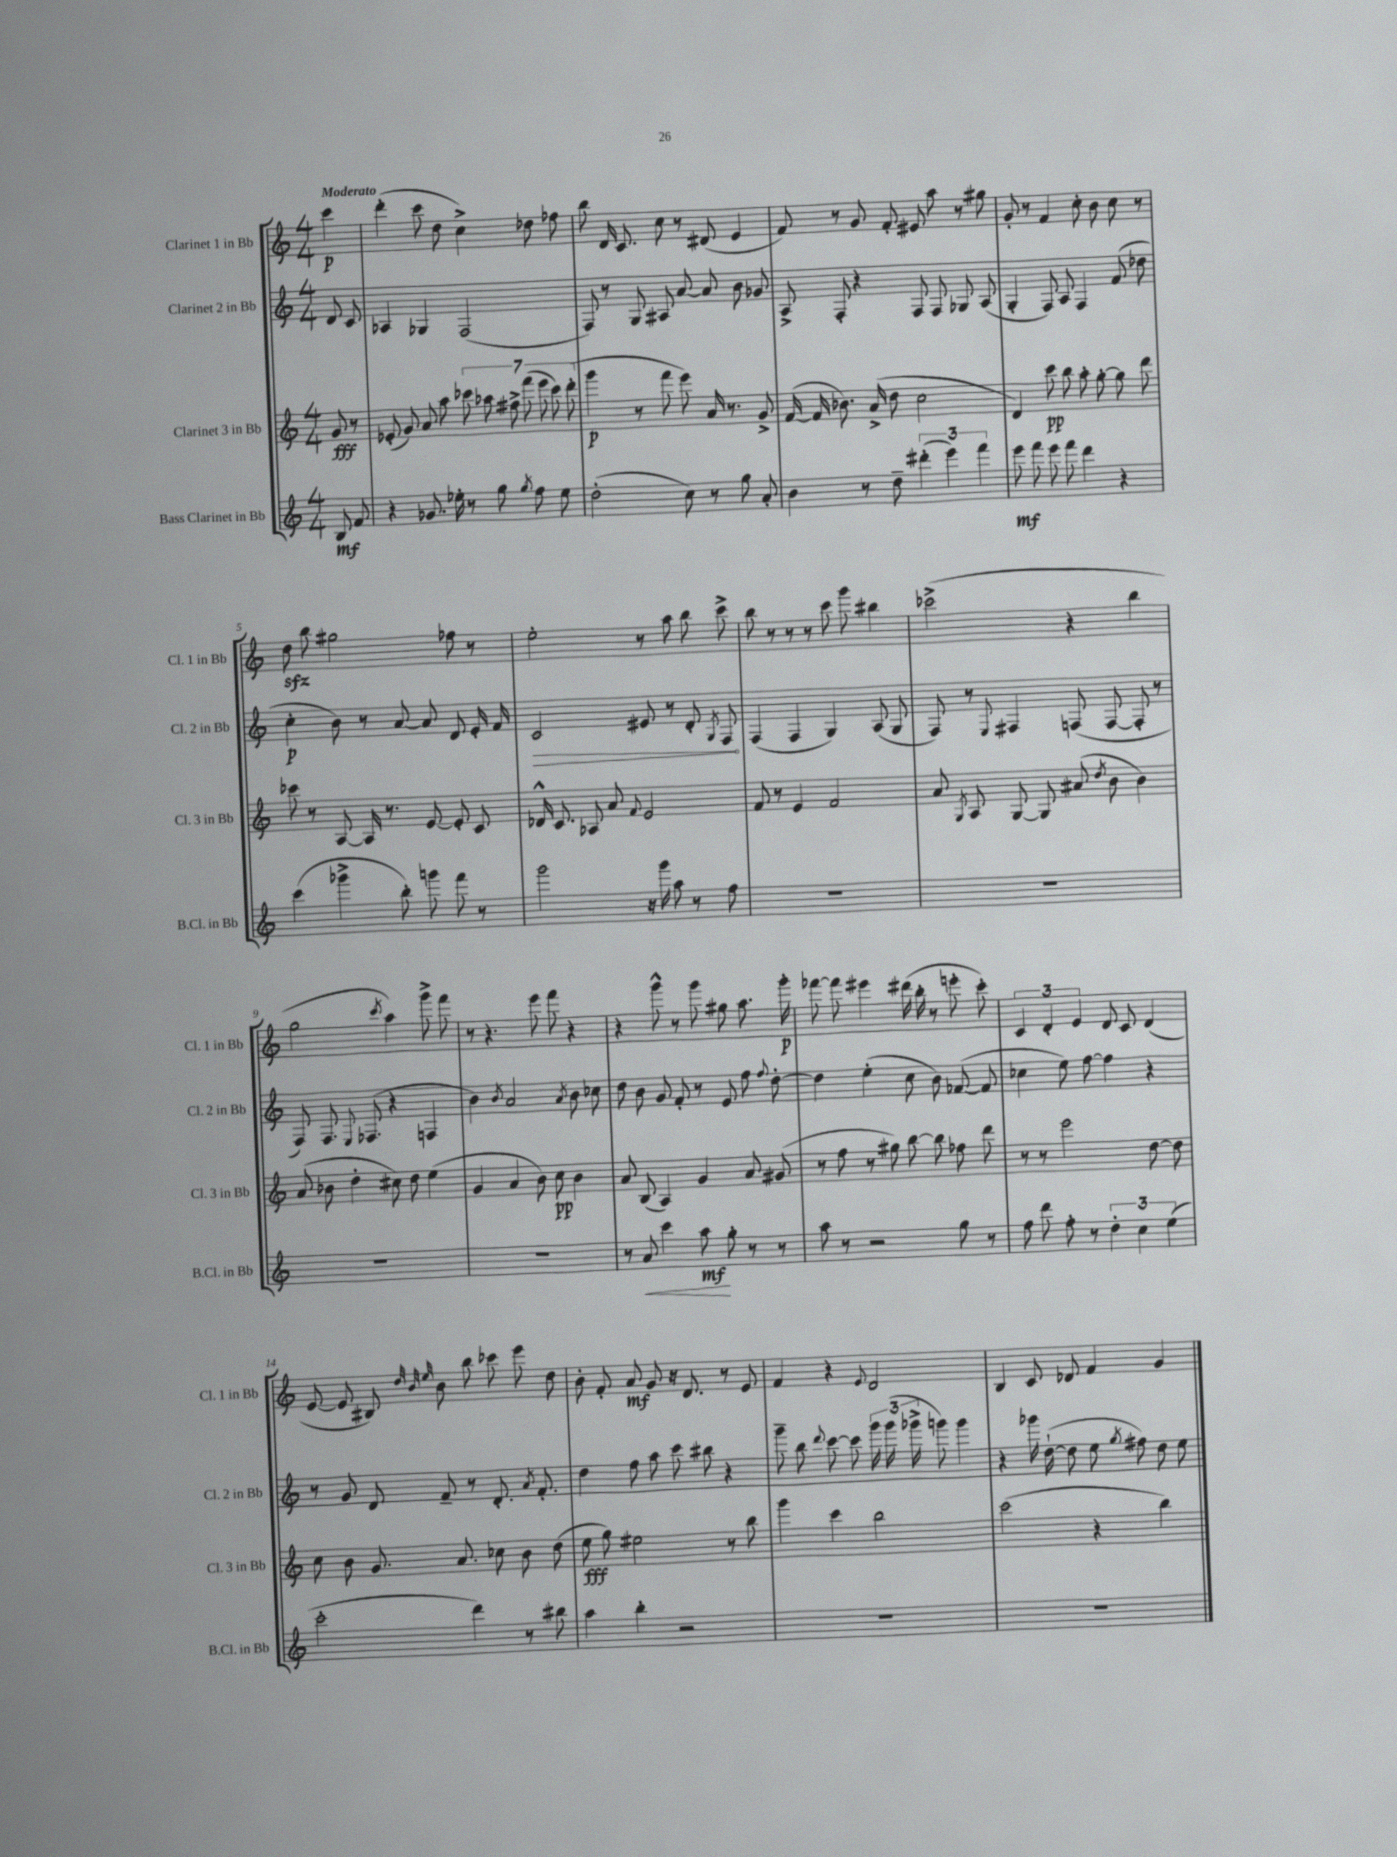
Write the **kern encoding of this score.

**kern	**kern	**kern	**kern
*staff4	*staff3	*staff2	*staff1
*clefG2	*clefG2	*clefG2	*clefG2
*k[]	*k[]	*k[]	*k[]
*M4/4	*M4/4	*M4/4	*M4/4
8B	8g	8d	4ccc
8f	8r	8c	.
=	=	=	=
4r	(8e-'	4A-	(4ddd'
.	8g)	.	.
8.g-	8a	4G-	8ccc
.	8aa	.	8dd
16ee-'	.	.	.
8r	14ccc-	(2F	4cc^)
.	14aa-	.	.
8gg	.	.	.
.	14ff#^	.	.
.	(14fff	.	.
8qgg	.	.	.
8ff	.	.	8dd-
.	14eee	.	.
.	14ccc-)	.	.
8ee-	.	.	8ff-
.	(14ddd'	.	.
=	=	=	=
(2dd'	4ggg	8F)	8bb
.	.	8r	16d
.	.	.	8.c
.	8r	8G	.
.	8fff	8A#	8cc
8cc)	8eee)	[8a	8r
8r	16a	8a]	(8d#
.	8.r	.	.
8gg	.	8b	4e
8a'	8g^	8g-	.
=	=	=	=
4b	([16f	8A^	8f)
.	16f]	.	.
.	8.b-)	8F'	8r
8r	.	4r	8g
.	(16a^	.	.
8dd~	8dd	.	8f'
(6ddd#'	2cc	8F	8e#
.	.	8F	8aa
6eee)	.	.	.
.	.	8G-	8r
6fff	.	.	.
.	.	(8A	8gg#
=	=	=	=
8eee	4d)	4G'	8g'
8fff	.	.	8r
8eee	8ccc	8F)	4f
8fff	8bb	8A	.
4ddd	8aa'	4F	8cc'
.	[8gg'	.	8b
4r	8gg]	(8f	8cc
.	8ddd	8dd-	8r
=	=	=	=
(4ccc	8ccc-	4cc'	8dd
.	8r	.	8bb
4ggg-^	[8A	8b)	2gg#
.	16A]	8r	.
.	8.r	.	.
8bb')	.	[8a	.
8ggg	[8e	8a]	.
8fff	8e']	8d	8ff-
8r	8c	16e'	8r
.	.	16f	.
=	=	=	=
2ggg	16d-^^	2c	2ee'
.	8.c	.	.
.	8A-	.	.
.	8a	.	.
.	8qqf	.	.
16r	2e	8e#	8r
16ggg	.	.	.
8aa	.	8r	8aa
8r	.	8d'	8bb
.	.	8qG	.
8ff	.	8F	8ccc^
=	=	=	=
1r	8f	(4F	8bb
.	8r	.	8r
.	4e	4F	8r
.	.	.	8r
.	2f	4G)	8ccc
.	.	.	8ggg
.	.	(8A	4bb#
.	.	8G	.
=	=	=	=
1r	8a	8F)	(2ccc-^
.	8qG	.	.
.	8A	8r	.
.	.	8qqE	.
.	[8G	4F#	.
.	8G]	.	.
.	(8a#	(8F	4r
.	8qdd	.	.
.	8b	[8F	.
.	4b)	8F']	4bb
.	.	8r	.
=	=	=	=
1r	(8a	8F)	2gg
.	8b-	8.F	.
.	4dd'	.	.
.	.	8qqE	.
.	.	(8.F-	.
.	.	.	8qccc
.	8cc#)	4r	4aa)
.	8dd	.	.
.	(4ee	4F	8ggg^
.	.	.	8fff
=	=	=	=
1r	4g	4b)	8r
.	.	.	4.r
.	.	8qb	.
.	4a	2a	.
.	8b)	.	8eee
.	8cc	.	8fff
.	.	8qa	.
.	4b	8b	4r
.	.	8cc-	.
=	=	=	=
8r	8a	8dd	4r
8a	(8B	8b	.
4ccc	4A)	8g	8ggg^^
.	.	8f'	8r
8aa	4g	8r	8ggg
8gg'	.	8e	8gg#
8r	8a	8ff	8.aa
.	.	8qqff	.
8r	(8g#	[8dd'	.
.	.	.	16ggg'
=	=	=	=
8aa	8r	4dd]	[8fff-
8r	8ff	.	8fff-]
2r	8r	(4ee'	4eee#
.	8gg#)	.	.
.	[8bb	8cc	(16ddd#
.	.	.	16bb'
.	8bb]	8b)	8r
8gg	8ff-	([8f-	8eee'
8r	8ddd	8f-]	8ccc')
=	=	=	=
8ff	8r	4cc-	6c
8ddd	8r	.	.
.	.	.	6d'
8ff'	2eee	8ee)	.
.	.	.	6e
8r	.	[8ff	.
6dd'	.	4ff]	8d
.	.	.	8c
6cc	.	.	.
.	[8dd	4r	(4d
(6ee	.	.	.
.	8dd]	.	.
=	=	=	=
2ccc'	8cc	8r	[8e
.	8b	8g	8e]
.	8.g	8d	8B#)
.	.	.	32qqdd
.	.	.	32qqb
.	.	.	32qqee
.	.	8f~	8b
.	8.a	.	.
4ddd)	.	8r	8bb
.	8cc-	8.d'	8ccc-
8r	8b	.	8eee
.	.	8qa	.
.	.	8.f'	.
8bb#	(8dd	.	8dd
=	=	=	=
4aa	8ee	4dd	8b'
.	8gg)	.	8f'
4bb'	2ee#	8ff	8a
.	.	8aa	8g
2r	.	8ccc	16r
.	.	.	8.d
.	.	8bb#	.
.	8r	4r	8r
.	8bb	.	8e
=	=	=	=
1r	4ggg	8ggg~	4f
.	.	8bb	.
.	.	8qqddd	.
.	4ccc	[8ccc	4r
.	.	8ccc]	.
.	.	.	8qqe
.	2bb	24ggg	2d
.	.	(24ggg	.
.	.	24ggg-^	.
.	.	8ggg)	.
.	.	4ggg	.
=	=	=	=
1r	(2ccc	4r	4B
.	.	16ggg-	8c
.	.	([16dd`	.
.	.	8dd]	8d-
.	4r	8ee	4f
.	.	8qgg	.
.	.	8ff#)	.
.	4bb)	8dd	4g
.	.	8ee	.
==	==	==	==
*-	*-	*-	*-
